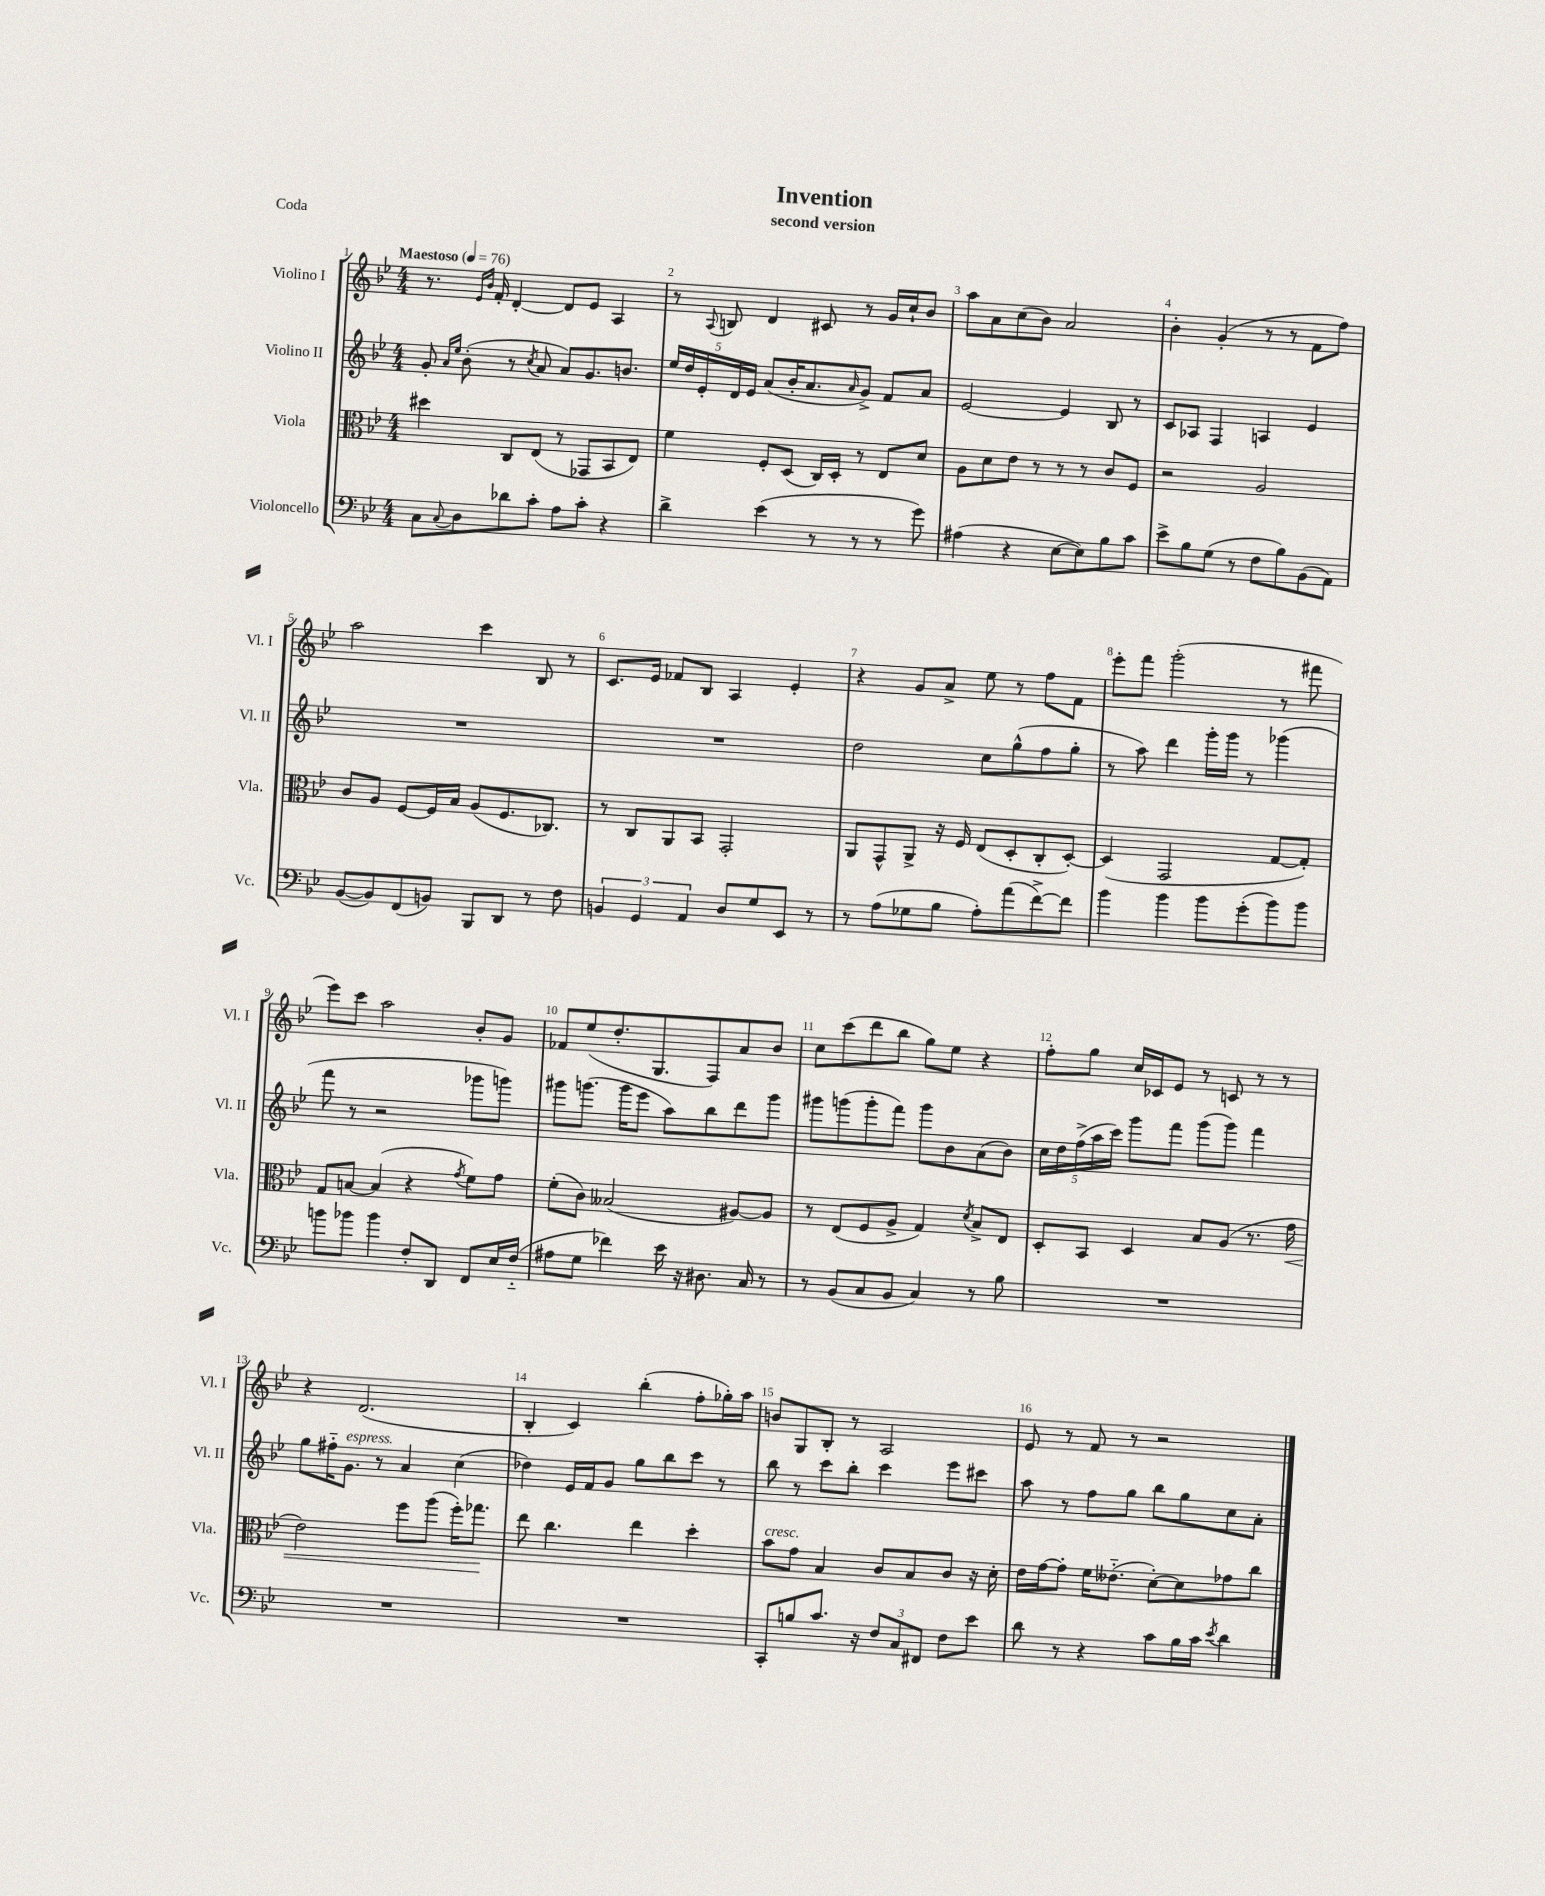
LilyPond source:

\header { title = "Invention" subtitle = "second version" piece = "Coda" }
<<
\new StaffGroup <<
\new Staff = "s0" \with { instrumentName = "Violino I" shortInstrumentName = "Vl. I" } {
    \clef treble \key bes \major \numericTimeSignature \time 4/4 \tempo "Maestoso" 4 = 76
    r8. \grace { ees'16 bes'16 } f'16-. d'4~-. d'8 ees'8 a4 |
    r8 \appoggiatura { a8 } b8 d'4 cis'8 r8 g'16 c''16-! bes'8 |
    a''8 a'8 c''8( bes'8) a'2 |
    bes'4-. g'4-.( r8 r8 f'8 f''8) |
    a''2 c'''4 bes8 r8 |
    c'8. ees'16 fes'8 bes8 a4 ees'4-. |
    r4 g'8 a'8-> ees''8 r8 f''8 f'8 |
    ees'''8-. f'''8 g'''2-.( r8 fis'''8 |
    ees'''8) c'''8 a''2 bes'8-. g'8 |
    fes'8 ees''8( d''8.-. g8. f8) a'8 bes'8 |
    c''8 c'''8( d'''8 bes''8 g''8) ees''8 r4 |
    f''8-. g''8 c''16 ces'16 ees'8 r8 c'8 r8 r8 |
    r4 d'2.( |
    bes4-. c'4) bes''4-.( f''8-. ges''16-.) a''16 |
    b'8 g8 bes8-. r8 a2 |
    ees'8 r8 f'8 r8 r2 \bar "|." |
}
\new Staff = "s1" \with { instrumentName = "Violino II" shortInstrumentName = "Vl. II" } {
    \clef treble \key bes \major \numericTimeSignature \time 4/4
    g'8-. \grace { a'16 ees''16 } bes'8-.( r8 \acciaccatura { c''8 } a'8 a'8) g'8. b'8. |
    \tuplet 5/4 { ees''16 d''16 ees'16-. d'16 ees'16 } a'8( bes'16-. a'8. \grace { a'16 } g'8->) f'8 a'8 |
    ees'2~ ees'4 bes8 r8 |
    c'8 aes8 f4 a4 ees'4 |
    R1 |
    R1 |
    d''2 c''8 g''8-^( f''8 g''8-. |
    r8 a''8) d'''4 g'''16-. g'''16 r8 ges'''4( |
    f'''8 r8 r2 ges'''8 g'''8) |
    gis'''8 g'''8.( g'''16 ees'''8 a''8) bes''8 d'''8 g'''8 |
    gis'''8 g'''8( g'''8-. f'''8) g'''8 bes'8 a'8( bes'8) |
    \tuplet 5/4 { c''16 d''16 f''16->( a''16 c'''16) } g'''8 f'''8 g'''8( g'''8) f'''4 |
    g''8 fis''16-_ g'8.^\markup { \italic "espress." } r8 a'4 c''4( |
    des''4) ees'16 f'16 g'8 g''8 bes''8 c'''8 r8 |
    bes''8 r8 c'''8 bes''8-. c'''4 ees'''8 cis'''8 |
    a''8 r8 f''8 g''8 bes''8 g''8 c''8 a'8-. \bar "|." |
}
\new Staff = "s2" \with { instrumentName = "Viola" shortInstrumentName = "Vla." } {
    \clef alto \key bes \major \numericTimeSignature \time 4/4
    dis''4 c8 ees8( r8 ges,8 bes,8 ees8) |
    f'4 f8-. d8( c16) d16-. r8 ees8 d'8 |
    a8 d'8 ees'8 r8 r8 r8 c'8 f8 |
    r2 a2 |
    c'8 a8 f8~ f16 bes16 a8( f8. ces8.) |
    r8 c8 a,8 bes,8 g,2-. |
    a,8 g,8-^ a,8-> r16 f16 ees8( d8-. c8-. d8~-.) |
    d4( g,2 g8~ g8-.) |
    g8 b8~ b4( r4 \acciaccatura { g'8 } f'8) g'8 |
    f'8-.( c'8) beses2( ais8~) ais8 |
    r8 ees8( f8 a8-> g4) \acciaccatura { d'8 } bes8-> ees8 |
    d8-. bes,8 d4 bes8 a8( r8. g'16\< |
    ees'2) f''8 a''8( f''16-.) ges''8.\! |
    ees''8 c''4. ees''4 d''4-. |
    bes'8^\markup { \italic "cresc." } g'8 bes4 c'8 bes8 c'8 r16 d'16-. |
    ees'16 g'16~ g'8-. f'16 eeses'8.-_( d'8~-.) d'8 ges'8 c''8 \bar "|." |
}
\new Staff = "s3" \with { instrumentName = "Violoncello" shortInstrumentName = "Vc." } {
    \clef bass \key bes \major \numericTimeSignature \time 4/4
    c8 \appoggiatura { c8 } d8 des'8 c'8-. a8 c'8-. r4 |
    d'4-> ees'4( r8 r8 r8 g'8) |
    ais4( r4 ees8~ ees8) bes8 c'8 |
    ees'8-> bes8 g8( r8 f8 bes8) bes,8( a,8) |
    bes,8~( bes,8) f,8( b,8) bes,,8 d,8 r8 f8 |
    \tuplet 3/2 { b,4 g,4 a,4 } d8 g8 ees,8 r8 |
    r8 a8( ges8 bes8 a8-.) a'8( f'8~->) f'8 |
    bes'4 bes'4 bes'8 g'8-.( bes'8) bes'8 |
    b'8 bes'8 bes'4 f8-. d,8 f,8 ees16 f16-_( |
    ais8 g8 fes'4) ees'16 r16 dis8. c16 r8 |
    r8 bes,8( c8 bes,8 c4) r8 bes8 |
    R1 |
    R1 |
    R1 |
    c,8-. b8 c'8. r16 \tuplet 3/2 { f8 c8 fis,8 } f8 ees'8 |
    d'8 r8 r4 c'8 bes16 c'16 \acciaccatura { ees'8 } d'4 \bar "|." |
}
>>
>>
\layout { \context { \Score \override BarNumber.break-visibility = ##(#f #t #t) barNumberVisibility = #all-bar-numbers-visible } }
